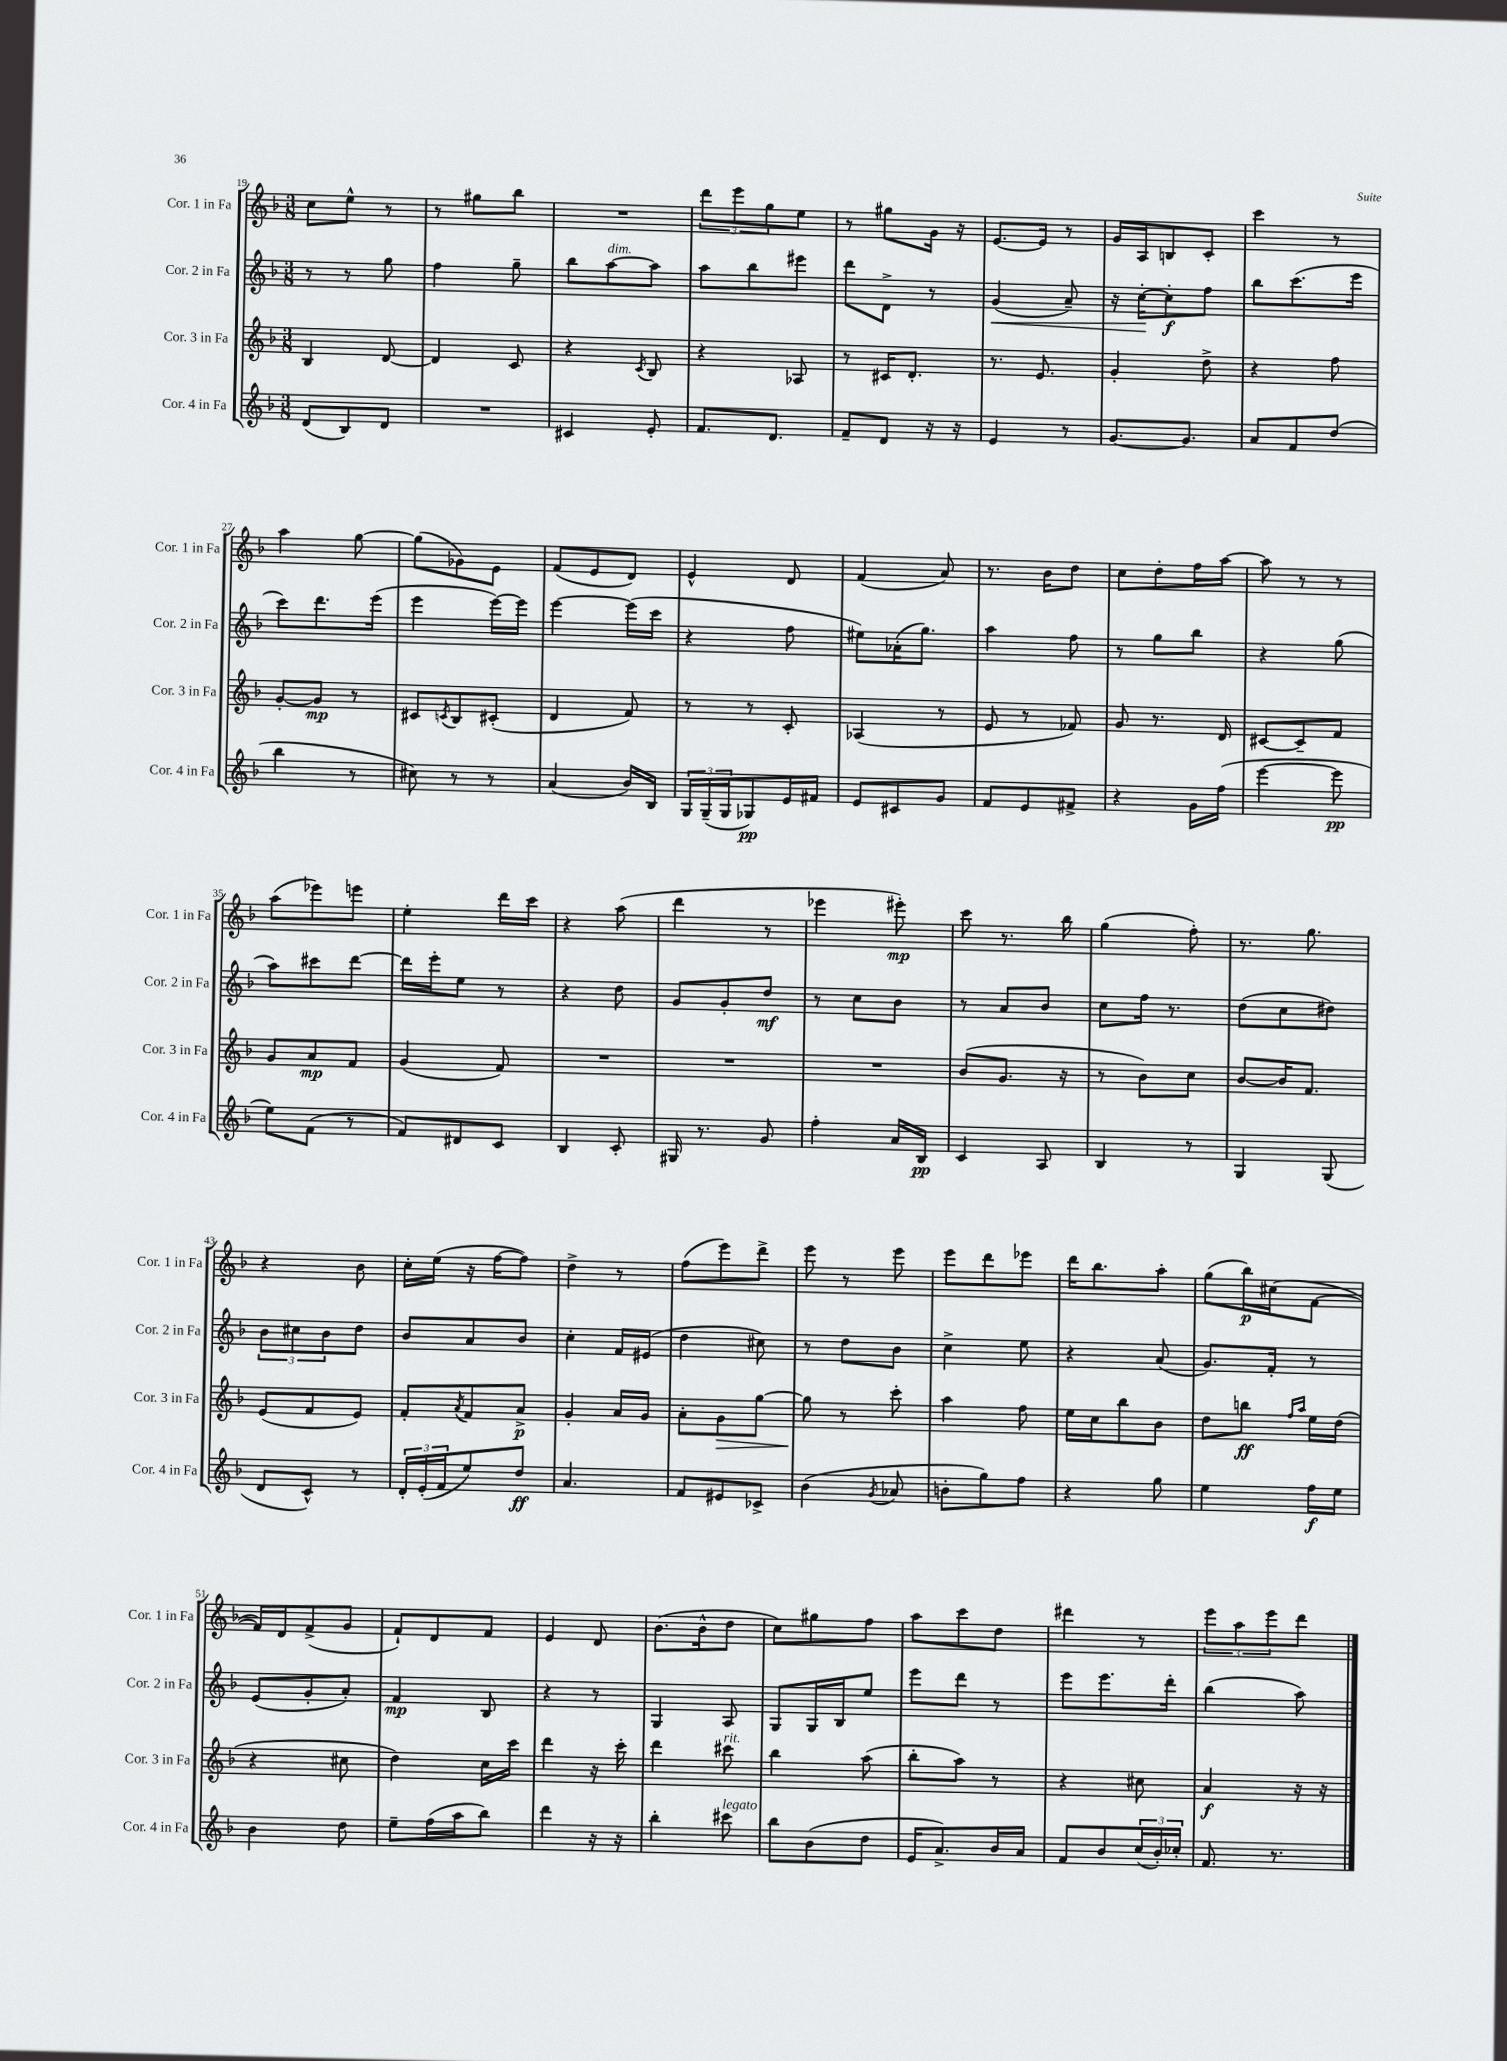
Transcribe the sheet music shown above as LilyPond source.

<<
\new StaffGroup <<
\new Staff = "s0" \with { instrumentName = "Cor. 1 in Fa" shortInstrumentName = "Cor. 1 in Fa" } {
    \clef treble \key f \major \numericTimeSignature \time 3/8
    c''8 e''8-^ r8 |
    r8 gis''8 bes''8 |
    R4. |
    \tuplet 3/2 { d'''8 e'''8 g''8 } e''8 |
    r8 gis''8 g'16 r16 |
    e'8.~ e'16 r8 |
    g'16 a16 b8 c'8-. |
    c'''4 r8 |
    a''4 g''8~ |
    g''8( ges'8) e'8 |
    f'8( e'8 d'8) |
    e'4-^ d'8 |
    f'4( a'8) |
    r8. bes'16 d''8 |
    c''8 d''8-. f''16 a''16~ |
    a''8 r8 r8 |
    a''8( ees'''8) e'''8 |
    e''4-. d'''16 c'''16 |
    r4 a''8( |
    d'''4 r8 |
    ees'''4 eis'''8-.\mp) |
    c'''8 r8. bes''16 |
    g''4( f''8-.) |
    r8. g''8. |
    r4 bes'8 |
    c''16-. e''16( r16 f''16~ f''8) |
    d''4-> r8 |
    f''8( e'''8) d'''8-> |
    e'''8 r8 e'''8 |
    e'''8 d'''8 ees'''8 |
    d'''16 bes''8. a''8-. |
    g''8( bes''16\p) cis''16( f'8~ |
    f'16) d'16 f'8->( g'8 |
    f'8-!) d'8 f'8 |
    e'4 d'8 |
    bes'8.( bes'16-^ d''8 |
    c''8) gis''8 f''8 |
    a''8 c'''8 d''8 |
    dis'''4 r8 |
    \tuplet 3/2 { e'''8 a''8 e'''8 } d'''8 \bar "|." |
}
\new Staff = "s1" \with { instrumentName = "Cor. 2 in Fa" shortInstrumentName = "Cor. 2 in Fa" } {
    \clef treble \key f \major \numericTimeSignature \time 3/8
    r8 r8 g''8 |
    f''4 g''8-- |
    bes''8 a''8~^\markup { \italic "dim." } a''8 |
    a''8 bes''8 eis'''8 |
    d'''8 d'8-> r8 |
    g'4\<( a'8--) |
    r16 c''16~-.\! c''8-.\f f''8 |
    bes''8 c'''8.( e'''16 |
    c'''8) d'''8. e'''16( |
    e'''4 e'''16~) e'''16 |
    e'''4~ e'''16( c'''16 |
    r4 f''8 |
    eis''8) aes'16-.( g''8.) |
    a''4 f''8 |
    r8 g''8 bes''8 |
    r4 g''8( |
    a''8) cis'''8 d'''8~ |
    d'''16 e'''16-. e''8 r8 |
    r4 d''8 |
    g'8 g'8-. d''8\mf |
    r8 c''8 bes'8 |
    r8 a'8 bes'8 |
    c''8 f''16 r8. |
    d''8( c''8 dis''8) |
    \tuplet 3/2 { bes'8 cis''8 bes'8 } d''8 |
    bes'8 a'8 bes'8 |
    c''4-. f'16 eis'16( |
    d''4 cis''8) |
    r8 d''8 bes'8 |
    c''4-> e''8 |
    r4 a'8( |
    g'8.) f'16-. r8 |
    e'8( g'8-. a'8-.) |
    f'4\mp bes8 |
    r4 r8 |
    g4 a8 |
    g8 g16 bes16 e''8 |
    e'''8 d'''8 r8 |
    e'''8 e'''8. d'''16-. |
    bes''4( a''8) \bar "|." |
}
\new Staff = "s2" \with { instrumentName = "Cor. 3 in Fa" shortInstrumentName = "Cor. 3 in Fa" } {
    \clef treble \key f \major \numericTimeSignature \time 3/8
    bes4 d'8~ |
    d'4 c'8 |
    r4 \acciaccatura { c'8 } bes8 |
    r4 aes8 |
    r8 cis'16 d'8.-. |
    r8. e'8. |
    g'4-. d''8-> |
    r4 f''8 |
    g'8~-. g'8\mp r8 |
    cis'8 \acciaccatura { c'8 } bes8 cis'8-.( |
    d'4 f'8) |
    r8 r8 c'8-. |
    aes4( r8 |
    e'8 r8 fes'8) |
    g'8 r8. d'16 |
    cis'8~ cis'8-- f'8 |
    g'8 a'8\mp f'8 |
    g'4( f'8) |
    R4. |
    R4. |
    R4. |
    bes'8( g'8. r16 |
    r8 bes'8) c''8 |
    bes'8~ bes'16 f'8. |
    e'8( f'8 e'8) |
    f'8-. \acciaccatura { a'8 } f'8 a'8->\p |
    g'4-. a'16 g'16 |
    a'8-. g'8\> g''8~ |
    g''8\! r8 c'''8-. |
    a''4 f''8 |
    e''16 c''16 bes''8 bes'8 |
    d''8 b''8\ff \grace { f''16 a''16 } e''16 d''16( |
    r4 cis''8 |
    d''4) c''16 c'''16 |
    d'''4 r16 c'''16-. |
    d'''4 cis'''8^\markup { \italic "rit." } |
    bes''4 a''8( |
    bes''8-. a''8) r8 |
    r4 cis''8 |
    a'4\f r16 r16 \bar "|." |
}
\new Staff = "s3" \with { instrumentName = "Cor. 4 in Fa" shortInstrumentName = "Cor. 4 in Fa" } {
    \clef treble \key f \major \numericTimeSignature \time 3/8
    d'8( bes8) d'8 |
    R4. |
    cis'4 e'8-. |
    f'8. d'8. |
    f'8-- d'8 r16 r16 |
    e'4 r8 |
    g'8.~ g'8. |
    a'8 f'8 d''8( |
    bes''4 r8 |
    cis''8) r8 r8 |
    a'4( bes'16) bes16 |
    \tuplet 3/2 { g16 g16--( g16 } ges8\pp) e'16 fis'16 |
    e'8 cis'8 g'8 |
    f'8 e'8 fis'8-> |
    r4 g'16 f''16( |
    e'''4~ e'''8\pp |
    e''8) f'8( r8 |
    f'8) dis'8 c'8 |
    bes4 c'8-. |
    gis16 r8. g'8 |
    f''4-. a'16 bes16\pp |
    c'4 a8 |
    bes4 r8 |
    g4 g8( |
    d'8 c'8-^) r8 |
    \tuplet 3/2 { d'16-. e'16-.( f'16 } e''8) d''8\ff |
    a'4. |
    f'8 eis'8 ces'8-> |
    bes'4( \acciaccatura { g'8 } aes'8 |
    b'8-. g''8) f''8 |
    r4 g''8 |
    e''4 f''16\f e''16 |
    bes'4 d''8 |
    e''8-- f''16( a''16 bes''8) |
    d'''4 r16 r16 |
    bes''4-. cis'''8^\markup { \italic "legato" } |
    bes''8 bes'8( d''8 |
    e'16 a'8.->) bes'16 a'16 |
    f'8 bes'8 \tuplet 3/2 { c''16( bes'16-.) ces''16-. } |
    f'8. r8. \bar "|." |
}
>>
>>
\layout { \context { \Score currentBarNumber = #19 } }
